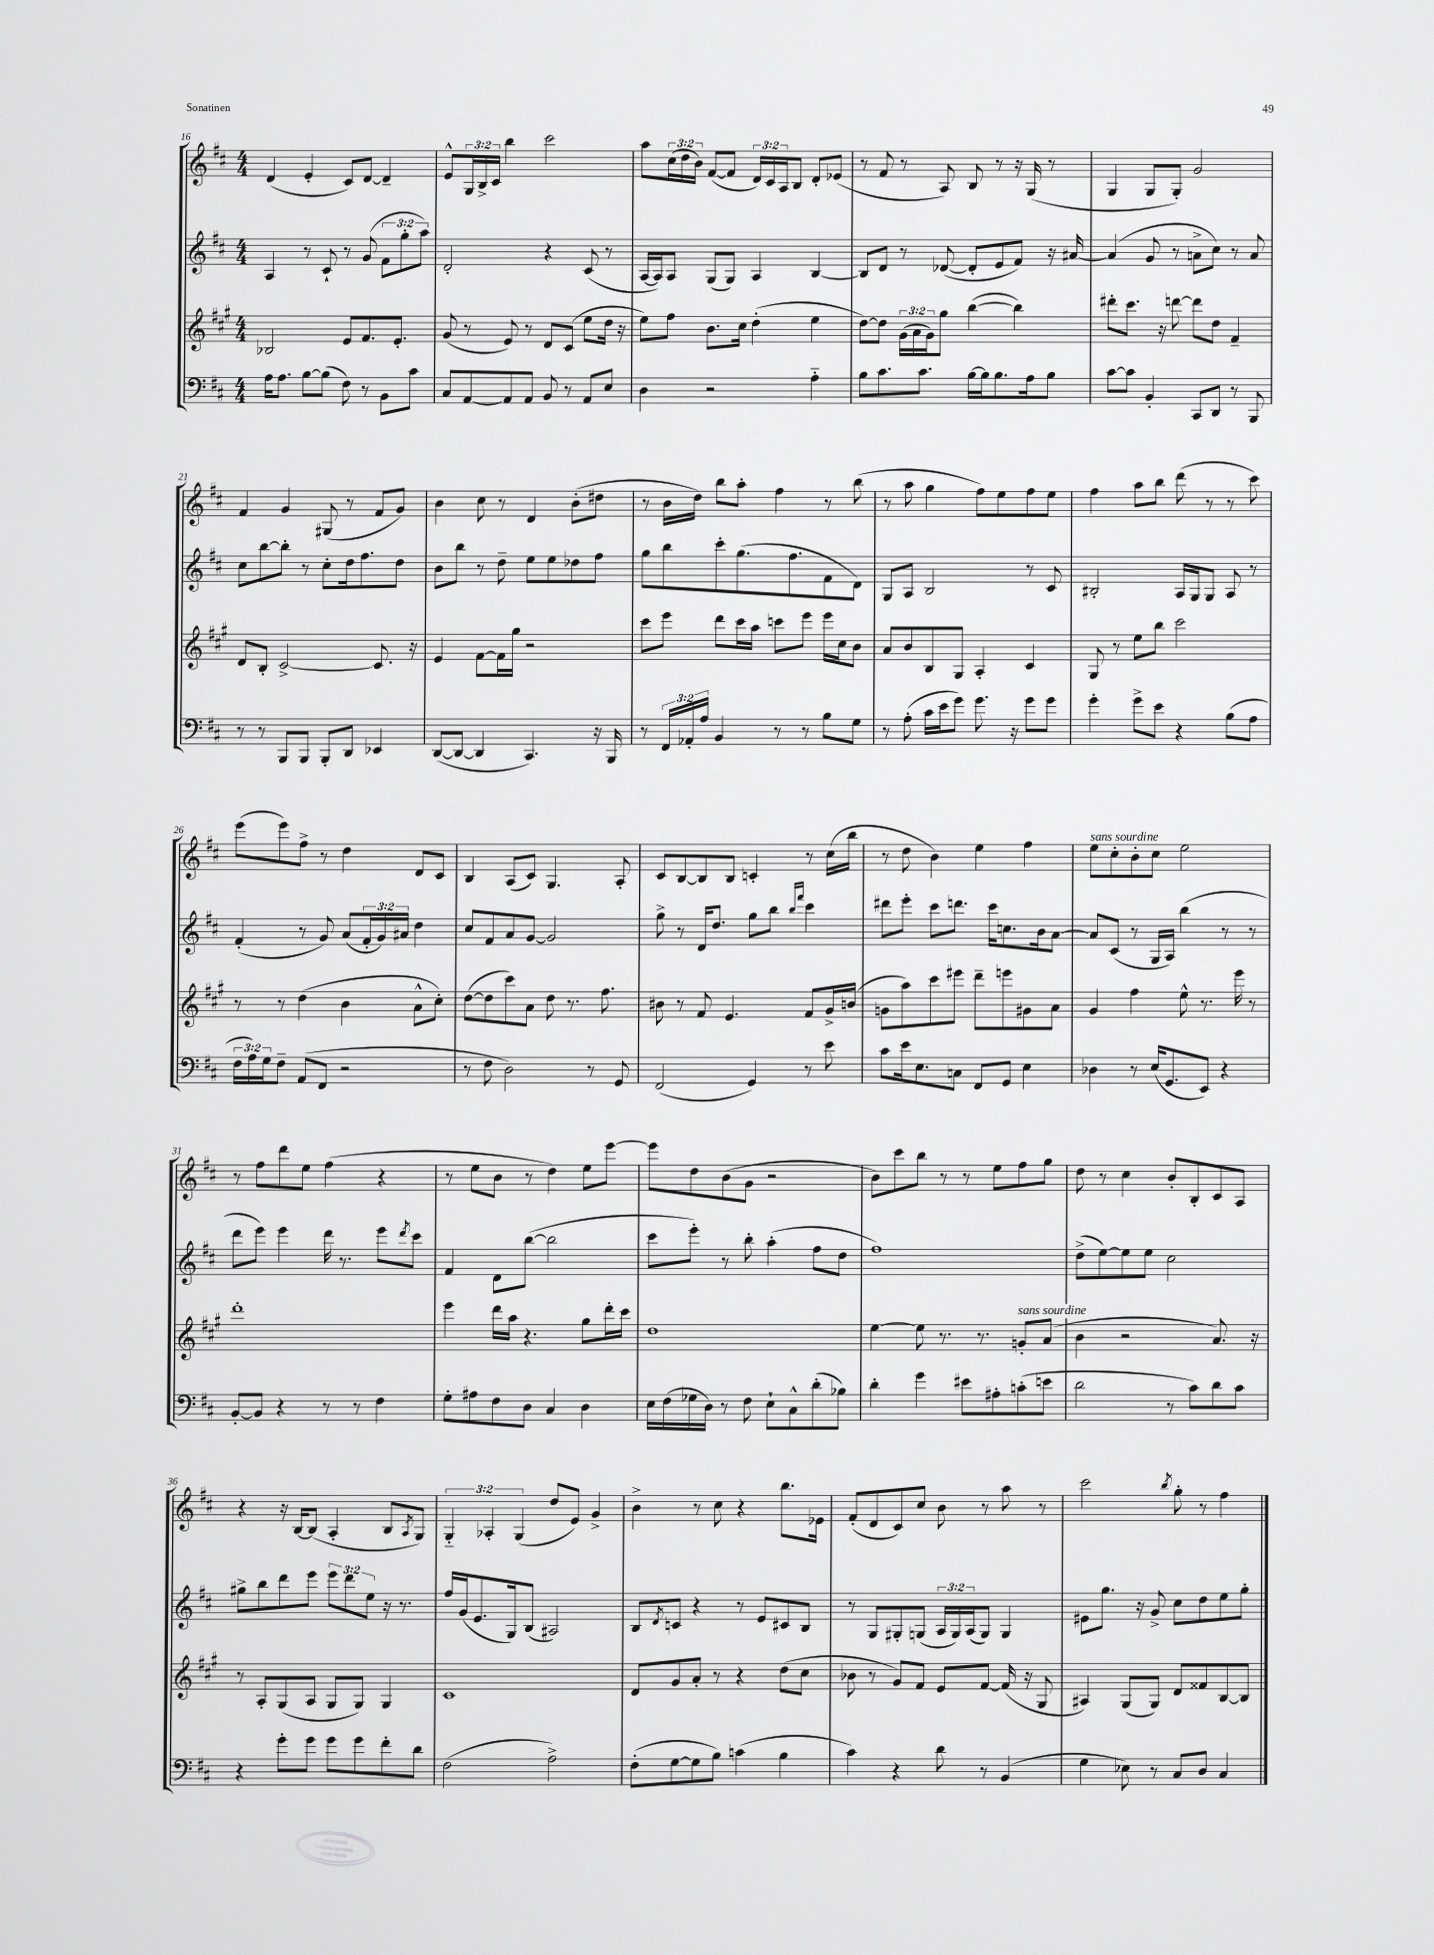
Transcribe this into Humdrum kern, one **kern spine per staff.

**kern	**kern	**kern	**kern
*part4	*part3	*part2	*part1
*staff4	*staff3	*staff2	*staff1
*clefF4	*clefG2	*clefG2	*clefG2
*k[f#c#]	*k[f#c#g#]	*k[f#c#]	*k[f#c#]
*M4/4	*M4/4	*M4/4	*M4/4
=16	=16	=16	=16
16A\KL	2B-X/	4A/	(4d/
8.A\J	.	.	.
[8B\L	.	8r	4e'/
(8B\J]	.	8c#`/	.
8F#\)	8e/L	8r	8c#/L)
8r	8.f#/	(8g/	[8d/J
8BB\L	.	12f#\L	4d~/]
.	8.e'/J	.	.
.	.	12gg'\	.
8c#\J	.	.	.
.	.	12aa\J)	.
=17	=17	=17	=17
8C#/L	(8g#/	2d'/	8e^^/L
[8AA/	8r	.	24G/L
.	.	.	24B^/
.	.	.	24c#/JJ
8AA/]	8e/)	.	4bb\
8AA/J	8r	.	.
8BB/	8d/L	4r	2ccc#\
8r	(8c#/J	.	.
8AA/L	8ee\L	(8c#/	.
8E/J	16dd\Jk	8r	.
.	16r	.	.
=18	=18	=18	=18
4D\	8ee\L)	[16A/LL	8aa\L
.	.	16A/J])	.
.	8ff#\J	8A/J	(24cc#\L
.	.	.	24dd\
.	.	.	24b\JJ)
2r	8.b\L	(8G/L	([8f#/L
.	.	8G/J)	8f#/J]
.	16cc#\Jk	.	.
.	(4dd'\	4A/	24d/LL)
.	.	.	24c#/
.	.	.	24A/J
.	.	.	8B/J
4A\	4ee\	[4B/	8d'/L
.	.	.	(8e-X/J
=19	=19	=19	=19
8B\L	[8dd\L)	8B/L]	8r
8.c#\	8dd\J]	8d/J	8f#/
.	(24g#\LL	8r	8r
.	24a\	.	.
8.c#\J	.	.	.
.	24g#\J)	.	.
.	8gg#\J	([8d-X/	8A/)
[16B\LL	([4bb\	8d-'/L]	8B/
16B\J]	.	.	.
8.B\	.	8e/	8r
.	4bb\])	8f#/J)	16r
16A\k	.	.	(16G/
8B\J	.	16r	8r
.	.	[16a#X/	.
=20	=20	=20	=20
[8c#\L	8ddd#X'\L	(4a#/]	4G/
8c#\J]	8.ccc#\J	.	.
4BB'/	.	8g/	8G/L
.	16r	.	.
.	[8dddn\	8r	8G'/J)
8CC#/L	8ddd\L]	8an^\L	2g/
8DD/J	8dd\J	8cc#\J)	.
8r	4f#~/	8r	.
8BBB/	.	8a/	.
!!LO:LB:g=z
=21	=21	=21	=21
8r	8d/L	8cc#\L	4f#/
8r	8B'/J	[8bb\	.
8BBB/L	[2c#^/	8bb'\J]	4g/
8BBB/J	.	8r	.
8BBB'/L	.	8cc#'\L	(8G#X/
8DD/J	.	16dd\k	8r
.	.	8.ff#\	.
4EE-X/	8.c#/]	.	8f#/L
.	.	8dd\J	8g/J)
.	16r	.	.
=22	=22	=22	=22
([8DD/L	4e/	8b\L	4b\
8DD/J_	.	8bb\J	.
4DD/]	[8f#\L	8r	8cc#\
.	16f#\L]	8dd~\	8r
.	16gg#\JJ	.	.
4.CC#/)	2r	8ee\L	4d/
.	.	8ee\	.
.	.	8dd-X\	(8b'\L
16r	.	8ff#\J	8dd#X\J
16BBB/	.	.	.
=23	=23	=23	=23
8r	8ccc#\L	8gg\L	8r
24FF#/LL	8eee\J	8bb\	16b\LL
24AA-X'/	.	.	.
.	.	.	16dd\JJ)
24A/JJ	.	.	.
4BB/	8ddd\L	8ccc#'\	8bb\L
.	16ccc#\L	(8.gg\	8aa'\J
.	16aa\JJ	.	.
8r	8cccn\L	.	4ff#\
.	.	8.ff#\	.
8r	8eee\J	.	.
8B\L	16eee\LL	8f#\	8r
.	16cc#\J	.	.
8G\J	8b\J	8d\J)	(8bb\
=24	=24	=24	=24
8r	8a/L	8G/L	8r
(8A'\	8b/	8A/J	8aa\
16c#\LL	8B/	2B/	4gg\
16e\J	.	.	.
8g\J)	8G#/J	.	.
8.g\	4A'/	.	8ff#\L)
.	.	.	8ee\
16r	.	.	.
8g\L	4c#/	8r	8ff#\
8g\J	.	8c#/	8ee\J
=25	=25	=25	=25
4g'\	8G#/	2B#X'/	4ff#\
.	8r	.	.
8g^\L	8ee\L	.	8aa\L
8e\J	8bb\J	.	8bb\J
4r	2ccc#\	16A/LL	(8ddd\
.	.	16G/J	.
.	.	8G/J	8r
(8B\L	.	8A/	8r
8A\J	.	8r	8ccc#\)
!!LO:LB:g=z
=26	=26	=26	=26
24F#\LL	8r	(4f#'/	(8eee\L
24A\)	.	.	.
24G\J	.	.	.
8F#~\J	8r	.	8eee\)
(8AA/L	(4dd\	8r	8ff#^\J
8FF#/J	.	8g/)	8r
2r	4b\	(8a/L	4dd\
.	.	24f#'/L	.
.	.	24g/)	.
.	.	24a#X/JJ	.
.	8a^^\L	4dd\	8d/L
.	8cc#'\J)	.	8c#/J
=27	=27	=27	=27
8r	([8dd\L	8cc#/L	4B/
8F#\	8dd\]	8f#/	.
2D\)	8ccc#\)	8a/	(8A/L
.	8a\J	[8g/J	8c#/J)
.	8dd\	2g/]	4.G/
.	8.r	.	.
8r	.	.	.
.	8.ff#\	.	.
8GG/	.	.	8A'/
=28	=28	=28	=28
(2FF#/	8b#X\	8gg^\	8c#/L
.	8r	8r	[8B/
.	8f#/	16d/KL	8B/]
.	.	8.dd/J	.
.	4.e/	.	8B/J
4GG/)	.	8gg\L	4cn'/
.	.	8bb\J	.
.	.	16qqbb/LL	.
.	.	16qqfff#/JJ	.
8r	8f#/L	4ccc#\	8r
8e\	16g#^/L	.	(16cc#\LL
.	(16bn/JJ	.	16bb\JJ
=29	=29	=29	=29
8c#\L	8gn\L	8ddd#X\L	8r
16e\k	8aa\)	8eee'\J	8dd\
8.E\	.	.	.
.	8ccc#\	8ccc#\L	4b\)
8Cn\J	8eee#X\J	8.dddn\J	.
8FF#/L	8ddd~\L	.	4ee\
.	.	16ccc#\KL	.
8GG/J	8eeen\	8.ccn\	.
4E\	8g#X\	.	4ff#\
.	.	16b\k	.
.	8a\J	[8a\J	.
=30	=30	=30	=30
!	!	!	!LO:TX:a:i:t=sans sourdine
4D-X\	4g#/	8a/L]	8ee\L
.	.	(8c#/J	8cc#'\
8r	4ff#\	8r	8b'\
(16E/KL	.	16G/LL	8cc#\J
8.GG/	.	16A/JJ)	.
.	8ee^^\	(4bb\	2ee\
8EE/J)	8.r	.	.
4r	.	8r	.
.	16eee\	.	.
.	8r	8r	.
!!LO:LB:g=z
=31	=31	=31	=31
[8BB'/L	1ddd'	8ddd\L	8r
8BB/J]	.	8eee\J)	8ff#\L
4r	.	4eee\	8ddd\
.	.	.	8ee\J
8r	.	16ddd\	(4ff#\
.	.	8.r	.
8r	.	.	.
4F#\	.	8eee\L	4r
.	.	8qddd/	.
.	.	8ccc#\J	.
=32	=32	=32	=32
8G'\L	4eee\	4f#/	8r
8A#X\	.	.	8ee\L
8F#\	16ddd\LL	8d\L	8b\J
.	16aa\JJ	.	.
8D\J	4.r	([8bb\J	8r
4C#/	.	2bb\]	4dd\)
4D\	8gg#\L	.	8ee\L
.	16ddd'\L	.	[8eee\J
.	16ccc#\JJ	.	.
=33	=33	=33	=33
16E\LL	1dd	8ccc#\L	8eee\L]
(16F#\	.	.	.
16G-X\	.	8eee'\J)	8dd\
16D\JJ)	.	.	.
8r	.	8r	(8b\
8F#\	.	8bb'\	8g\J
8E`\L	.	(4aa'\	2r
8C#^^\	.	.	.
(8d'\	.	8ff#\L	.
8B-X\J)	.	8dd\J	.
=34	=34	=34	=34
4d'\	[4ee\	1ff#)	8b\L)
.	.	.	8ccc#\
4g\	8ee\]	.	8bb\J
.	8.r	.	8r
8e#X\L	.	.	8r
.	8.r	.	.
8A#X'\	.	.	8ee\L
!	!LO:TX:a:i:t=sans sourdine	!	!
(8cn'\	8gn'/L	.	8ff#\
8en\J	(8a/J	.	8gg\J
=35	=35	=35	=35
2d\	4b\	(8dd^\L	8dd\
.	.	[8ee\)	8r
.	2r	8ee\]	4cc#\
.	.	8ee\J	.
8r	.	2cc#\	8b'/L
8c#\L)	.	.	8B'/
8d\	8.a/)	.	8c#/
8c#\J	.	.	8A/J
.	16r	.	.
!!LO:LB:g=z
=36	=36	=36	=36
4r	8r	8gg#X^\L	4r
.	8A'/L	8bb\	.
8g'\L	(8G#/	8ddd\	16r
.	.	.	[16B/KL
8g\J	8A/J	8eee\J	(8B/J]
8g\L	8G#/L	12eee\L	4A'/
.	.	12ddd\	.
8g\	8G#/J)	.	.
.	.	12ee\J	.
8f#'\	4G#/	16r	8B/L
.	.	8.r	.
.	.	.	8qA/
8d\J	.	.	8G/J)
=37	=37	=37	=37
(2F#\	1c#	16ff#/LL	6G/
.	.	(16g/J	.
.	.	8.e/	.
.	.	.	6A-X'/
.	.	16G/k)	.
.	.	.	(6G/
.	.	(8B/J	.
2A^\)	.	2A#X/)	8dd/L
.	.	.	8e/J)
.	.	.	4g^/
=38	=38	=38	=38
(8F#'\L	8d/L	8B/L	4b^\
.	.	8qd/	.
[8G\	8g#/	8cn/J	.
8G\]	8a'/J	4r	8r
8B\J)	8r	.	8cc#\
(4cn\	4r	8r	4r
.	.	8e/L	.
4B\	(8dd\L	8c#X/	8.bb\L
.	8cc#\J	8B/J	.
.	.	.	16e-X\Jk
=39	=39	=39	=39
4c#\)	8b-X\	8r	(8f#'/L
.	8r	8G/L	8d/
4r	8g#/L)	8G#X'/	8c#/)
.	8f#/J	(8Gn/J	8cc#/J
8d\	8e/L	24A/LL	8b\
.	.	24G/)	.
.	.	(24A/J	.
8r	[8f#/J	8G/J)	8r
(4BB/	(16f#/]	4G/	8aa\
.	16r	.	.
.	8G#/	.	8r
=40	=40	=40	=40
4G\	4A#X/)	8e#X\L	2ccc#\
.	.	8.gg\J	.
8E-X\)	(8G#/L	.	.
.	.	16r	.
8r	8G#/J)	8g^/	.
.	.	.	8qbb/
8C#/L	8d/L	8cc#\L	8gg'\
8D/J	8f##X/	8dd\	8r
4C#/	[8B/	8ee\	4ff#\
.	8B/J]	8gg'\J	.
==	==	==	==
*-	*-	*-	*-
